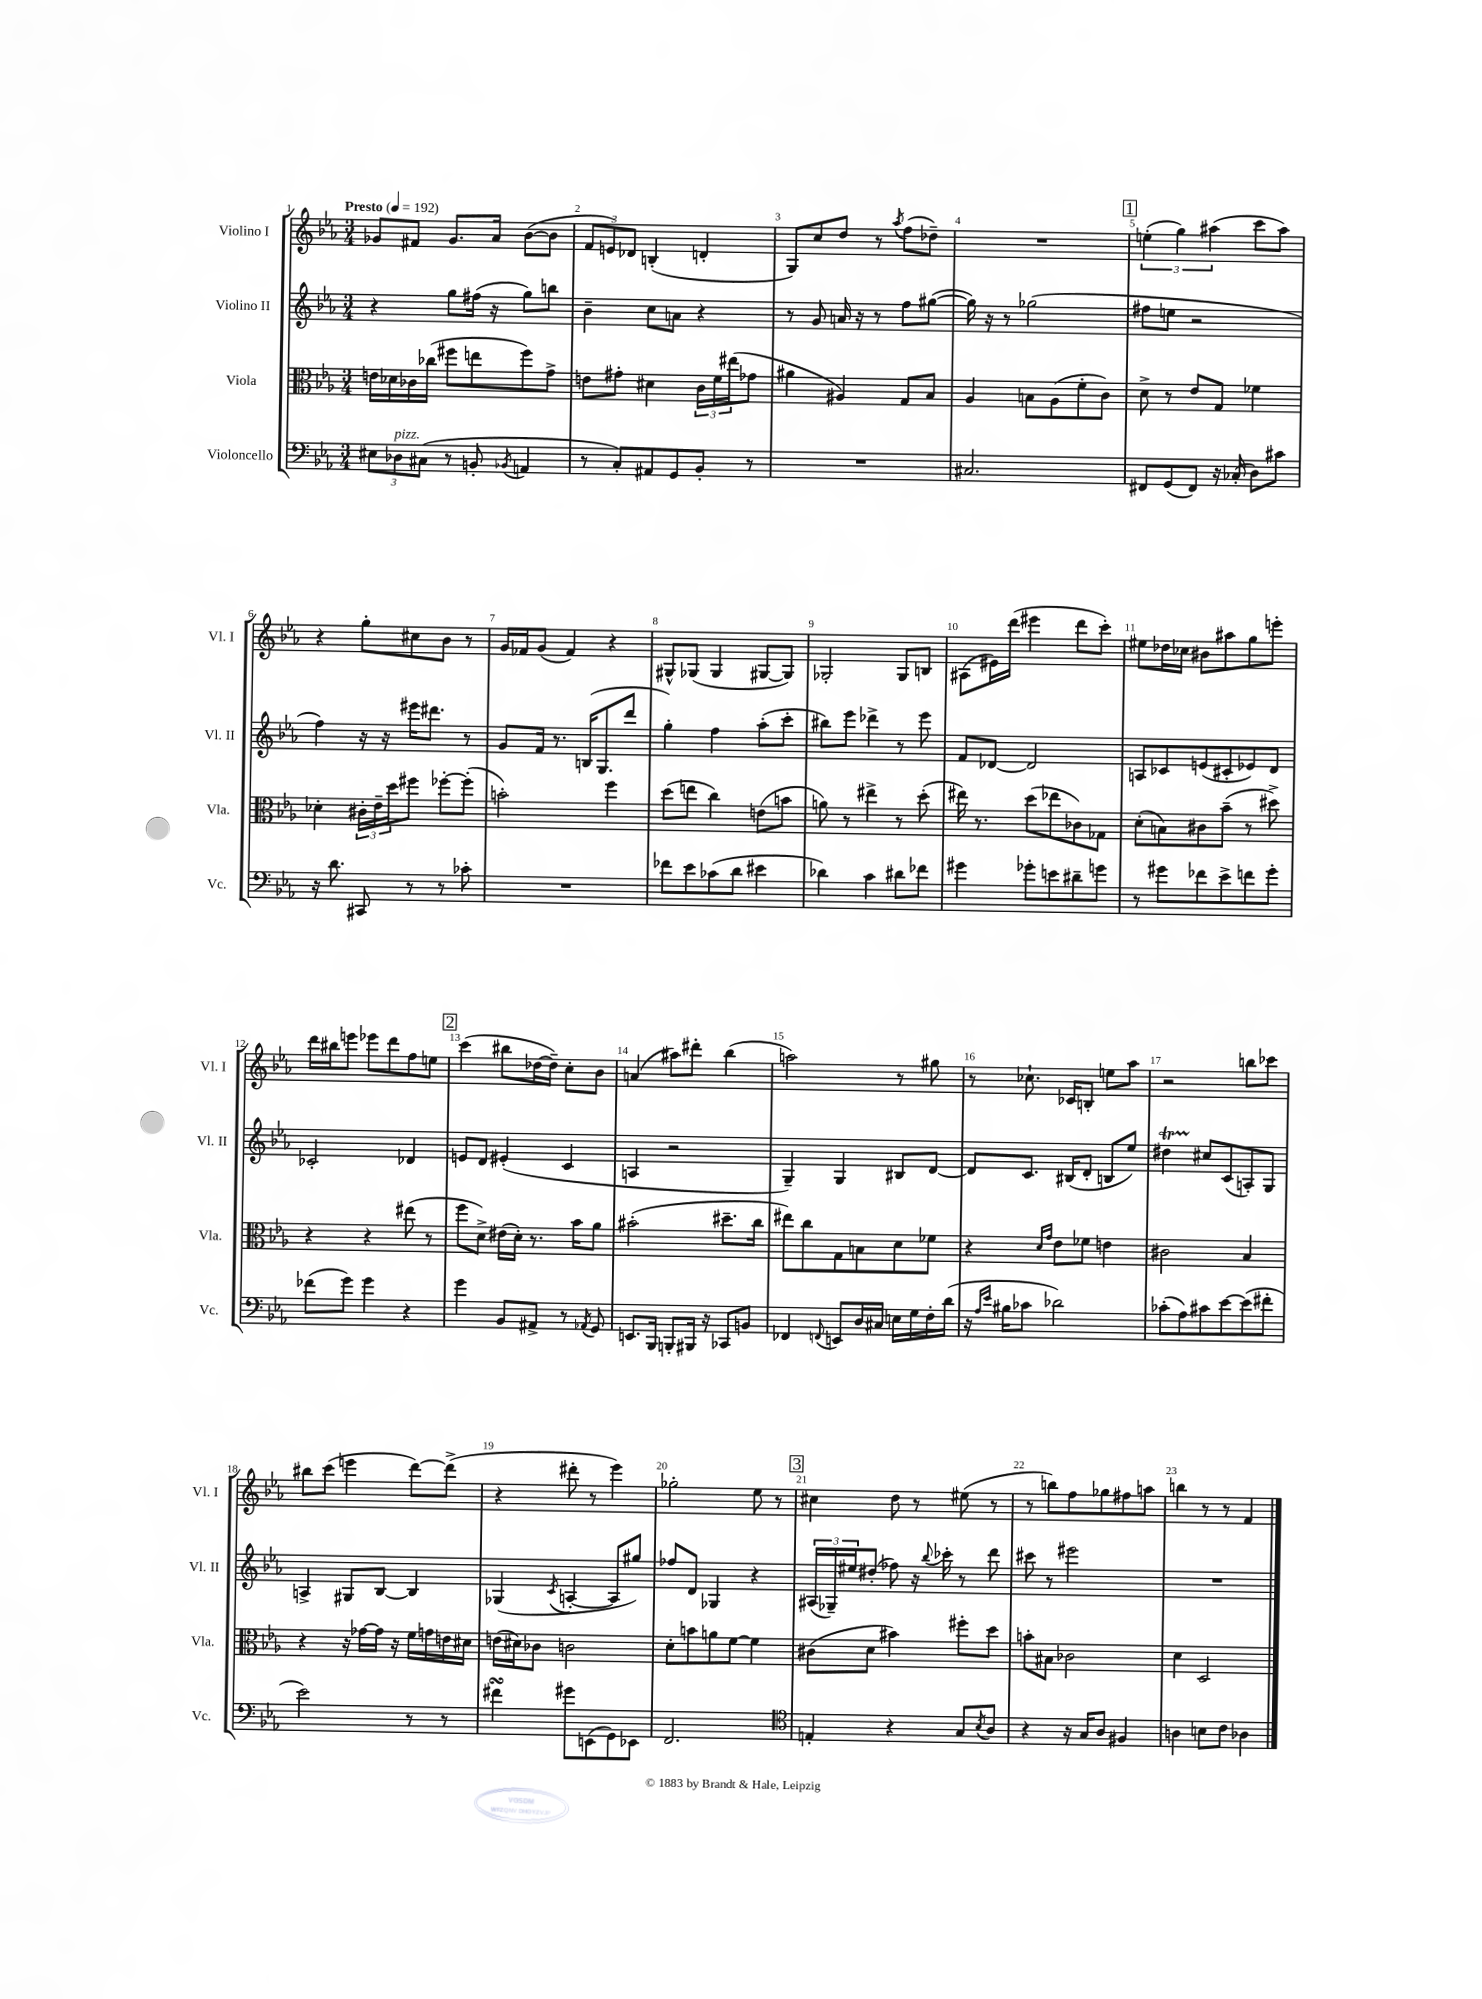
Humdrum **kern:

**kern	**kern	**kern	**kern
*staff4	*staff3	*staff2	*staff1
*clefF4	*clefC3	*clefG2	*clefG2
*k[b-e-a-]	*k[b-e-a-]	*k[b-e-a-]	*k[b-e-a-]
*M3/4	*M3/4	*M3/4	*M3/4
*MM192	*MM192	*MM192	*MM192
12E#\L	16e\LL	4r	8g-/L
.	16d-\	.	.
12D-\	.	.	.
.	16c-\	.	8f#/J
(12C#\J	.	.	.
.	(16cc-\JJ	.	.
8r	8ff#\L	8gg\L	8.g-/L
8BB'/	8ee\	(16ff#\Jk	.
.	.	16r	16a-/Jk
8qBB-/	.	.	.
4AA/	8ff#\)	8gg\L)	([8b-\L
.	8g^\J	8bb\J	8b-\]J
=	=	=	=
8r	8e\L	4b-~\	12f/L
.	.	.	12e/)
8C'/L)	8g#'\J	.	.
.	.	.	12d-/J
8AA#/	4d#\	8cc\L	(4B'/
8GG/	.	8a\J	.
8BB-'/J	24c\LL	4r	4d'/
.	24f\	.	.
.	(24ee#\J	.	.
8r	8g-\J	.	.
=	=	=	=
2.r	4a#\	8r	8G/L)
.	.	8g/	8cc/
.	4A#/)	16a/	8dd/J
.	.	16r	.
.	.	8r	8r
.	.	.	8qaa-/
.	8G/L	8ff\L	(8ff\L
.	8B-/J	([8gg#\J	8dd-~\J)
=	=	=	=
2.C#/	4A-/	16gg#\])	2.r
.	.	16r	.
.	.	8r	.
.	8B\L	(2gg-\	.
.	(8A-\	.	.
.	8f'\	.	.
.	8c\J)	.	.
=	=	=	=
8FF#/L	8d^\	8ff#\L	(6ee'\
(8GG/	8r	8ee\J	.
.	.	.	6gg\)
8FF#/J)	8e-/L	2r	.
.	.	.	(6aa#\
16r	8G/J	.	.
(16C-'/	.	.	.
8D\L)	4f-\	.	8ccc\L
8c#\J	.	.	8aa#\J)
=	=	=	=
16r	4d-'\	4ff\)	4r
8.d\	.	.	.
8CC#/	24c#'\LL	16r	8gg'\L
.	24e-~\	.	.
.	.	16r	.
.	24dd\J	.	.
8r	8ff#\J	16eee#\LK	8cc#\
.	.	8.ddd#\J	.
8r	[8ff-'\L	.	8b-\J
8c-'\	(8ff-'\]J	8r	8r
=	=	=	=
2.r	2b'\)	8g/L	16g/LL
.	.	.	16f-/J
.	.	16f/Jk	(8g/J
.	.	8.r	.
.	.	.	4f-/)
.	.	(16B/LK	.
.	.	8.G/	.
.	4ff\	.	4r
.	.	8ddd/J	.
=	=	=	=
8f-\L	(8dd\L	4gg'\)	8G#^^/L
8e-\	8ee\J	.	(8G-/J
(8c-\	4cc\)	4ff\	4G-/
8d\J	.	.	.
4e#\	(8e\L	(8aa-'\L	[8G#/L
.	8b\J	8ccc'\J	8G#/]J)
=	=	=	=
4d-\)	8a\)	8bb#\L)	2G-'/
.	8r	8eee-\J	.
4c\	4ee#^\	4ddd-^\	.
8d#\L	8r	8r	8G-/L
8f-\J	(8dd'\	8eee-\	8B/J
=	=	=	=
4g#\	16ee#\)	8f/L	(8A#\L
.	8.r	.	.
.	.	[8d-/J	16e#\L)
.	.	.	(16ddd\JJ
8g-'\L	(8dd\L	2d-/]	4eee#\
8e\	8ee-\	.	.
8d#~\	8c-\)	.	8ddd\L
8g\J	8G-\J	.	8ccc'\J)
=	=	=	=
8r	(8d'\L	8A/L	8ee#\L
8g#\L	8B\)	8c-/	16dd-\L
.	.	.	16cc-\JJ
8f-\	8c#\	(8e/	8b#\L
8e-^\	(8b-~\J	8c#'/	8aa#\
8f\	8r	8e-/)	8gg\
8g#'\J	8dd#^\)	8d/J	8eee'\J
=	=	=	=
(8f-\L	4r	2c-'/	16ddd\LL
.	.	.	16bb#\J
8g\J)	.	.	8eee\J
4g\	4r	.	8eee-\L
.	.	.	8ddd\
4r	(8ee#\	4d-/	8ff\
.	8r	.	8ee\J
=	=	=	=
4g\	8ff\L	8e/L	(4ccc\
.	8d^\J)	8d/J	.
8BB-/L	(16e#\LL	(4e#'/	8bb#\L
.	16d'\JJ)	.	.
8AA#^/J	8.r	.	[16dd-\L
.	.	.	16dd-~\]JJ)
8r	.	4c/	8cc'\L
.	16b-\LK	.	.
8qAA-/	.	.	.
8GG/	8a-\J	.	8b-\J
=	=	=	=
8.EE/L	(2b#'\	4A/	(4a/
16BBB-/Jk	.	.	.
8BBB'/L	.	2r	8aa#\L)
16BBB#/Jk	.	.	8ddd#'\J
16r	.	.	.
8CC-/L	8.dd#~\L	.	(4bb-\
8BB/J	.	.	.
.	16cc\Jk	.	.
=	=	=	=
4FF-/	8ee#\L)	4G~/)	2aa\)
.	8cc\	.	.
8qqFF/	.	.	.
8EE/L	8G\	4G/	.
16D/L	8B\	.	.
16C#/JJ	.	.	.
16E\LL	8d\	8B#/L	8r
16G\	.	.	.
16F'\	8f-\J	[8d/J	8gg#\
(16d\JJ	.	.	.
=	=	=	=
16r	4r	8d/]L	8r
16qqA-/LL	.	.	.
16qqe-/JJ	.	.	.
16B#\LK	.	.	.
8c-\J	.	8.c/J	8.cc-`\
.	16qqd/LL	.	.
.	16qqg/JJ	.	.
2d-\)	8e-\L	.	.
.	.	(16B#/LK	16c-/LK
.	8f-\J	8d'/J	8B'/J
.	4e\	8B/L	8ee\L
.	.	8ee-/J)	8aa-\J
=	=	=	=
(8c-'\L	2c#\	4dd#\	2r
8A-\)	.	.	.
8c#\	.	8cc#/L	.
[8e-\	.	(8c/	.
(8e-\]	4B-/	8A'/)	8bb\L
8f#'\J	.	8G/J	8ccc-\J
=	=	=	=
2e-\)	4r	4A^/	8bb#\L
.	.	.	(8ccc\J
.	16r	8G#/L	4eee\
.	[16g-\LL	.	.
.	16g-\]JJ	[8B-/J	.
.	16r	.	.
8r	16f\LL	4B-/]	[8ddd\L)
.	16g\	.	.
8r	16e\	.	(8ddd^\]J
.	16d#\JJ	.	.
=	=	=	=
4f#\	(16e\LL	(4G-/	4r
.	16d#\J)	.	.
.	8c-\J	.	.
.	.	8qc/	.
8g#\L	2c\	[4A'/	8ddd#'\
(8EE\	.	.	8r
8GG\)	.	8A/]L	4eee-\)
8EE-\J	.	8gg#/J)	.
=	=	=	=
2.FF/	8d'\L	8ff-/L	2gg-'\
.	8b\	8d/J	.
.	8a\	4G-/	.
.	[8f\J	.	.
.	4f\]	4r	8ee-\
.	.	.	8r
=	=	=	=
*clefC4	*	*	*
4E'/	(8c#\L	(24A#/LL	4cc#\
.	.	24G-~/)	.
.	.	24ee#/J	.
.	8d\J	(8dd#'/J	.
4r	4b#\)	8ff-\)	8dd\
.	.	16r	8r
.	.	8qqbb-/	.
.	.	16ccc-'\	.
8G/L	8ff#'\L	8r	(8ee#\
8qB-/	.	.	.
8A-/J	8dd\J	8ddd\	8r
=	=	=	=
4r	8b'\L	8ccc#\	8r
.	8B#\J	8r	8bb\L)
16r	2c-\	2eee#\	8ff\
16G/LK	.	.	.
8A-/J	.	.	8gg-\
4F#/	.	.	8ff#\
.	.	.	8aa\J
=	=	=	=
4A\	4d\	2.r	4bb\
8B\L	2D/	.	8r
8c\J	.	.	8r
4A-\	.	.	4f/
==	==	==	==
*-	*-	*-	*-
